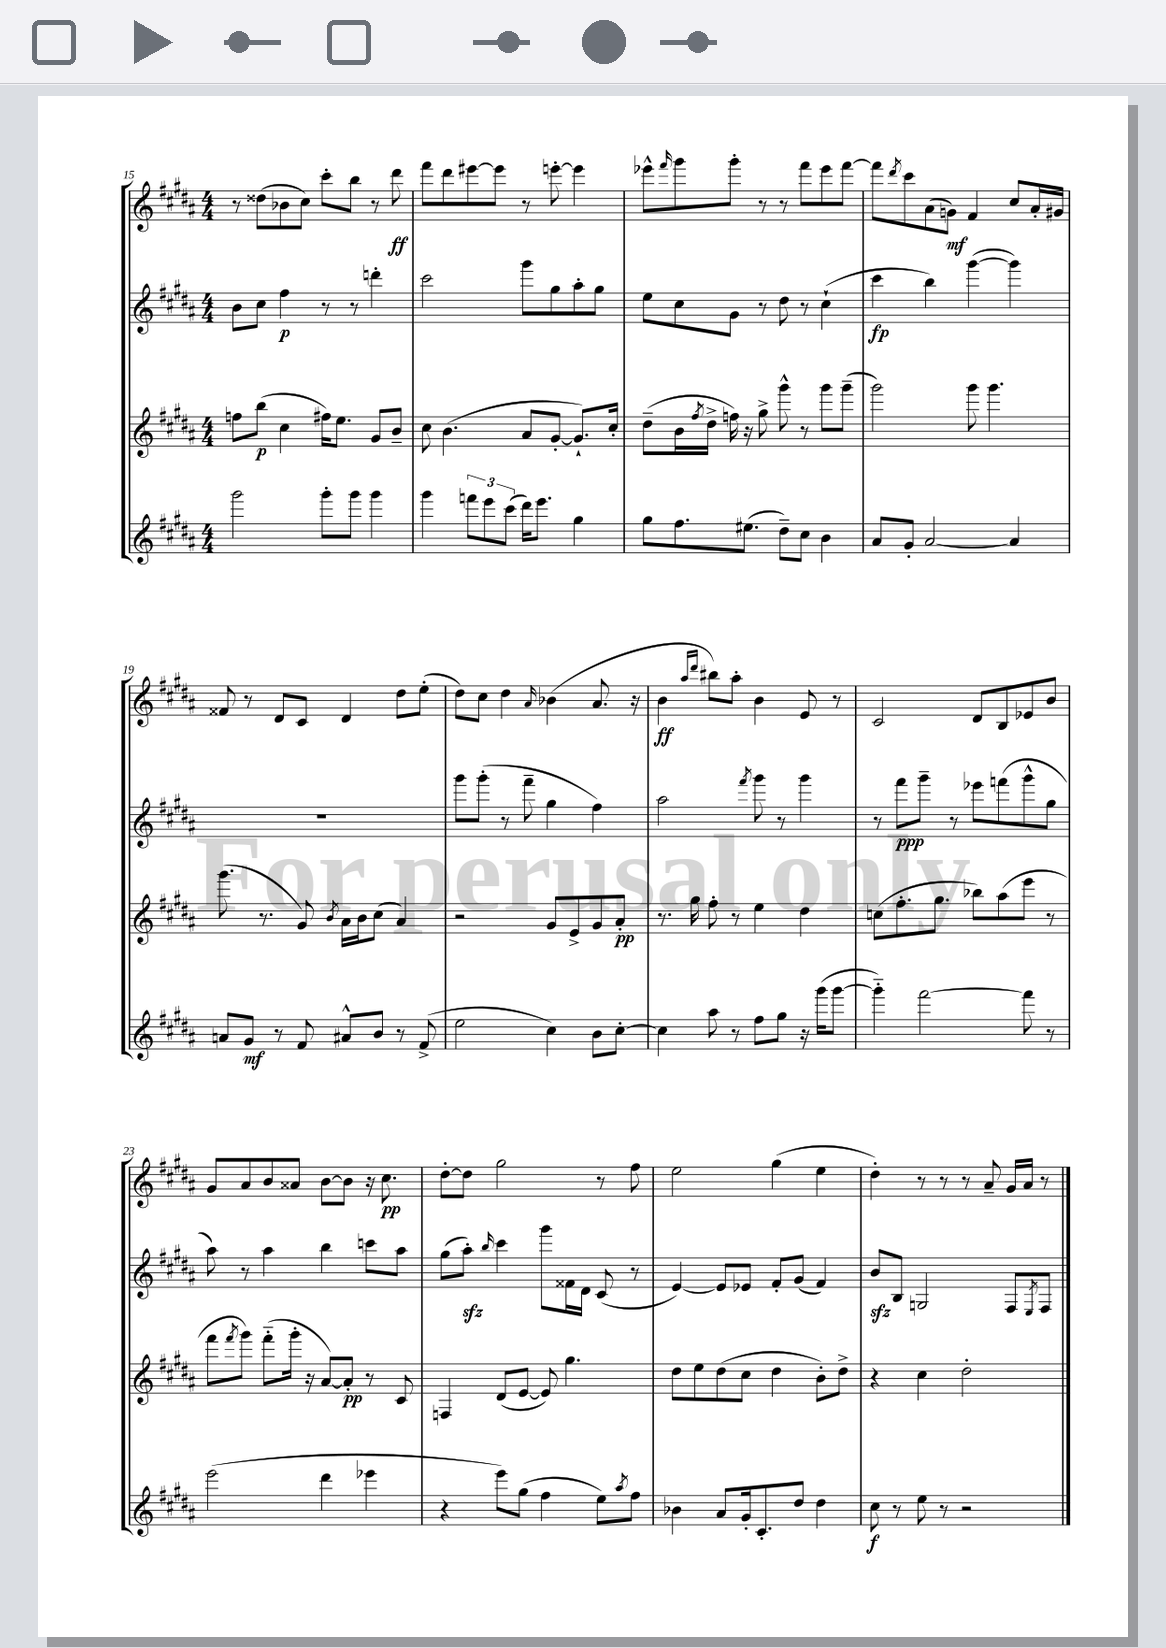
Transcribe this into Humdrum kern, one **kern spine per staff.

**kern	**dynam	**kern	**dynam	**kern	**dynam	**kern	**dynam
*part4	*part4	*part3	*part3	*part2	*part2	*part1	*part1
*staff4	*staff4	*staff3	*staff3	*staff2	*staff2	*staff1	*staff1
*clefG2	*	*clefG2	*	*clefG2	*	*clefG2	*
*k[f#c#g#d#a#]	*	*k[f#c#g#d#a#]	*	*k[f#c#g#d#a#]	*	*k[f#c#g#d#a#]	*
*M4/4	*	*M4/4	*	*M4/4	*	*M4/4	*
=15	=15	=15	=15	=15	=15	=15	=15
2ggg#\	.	8ffn\L	.	8b\L	.	8r	.
.	.	(8bb\J	p	8cc#\J	.	(8dd##X\L	.
.	.	4cc#\	.	4ff#\	p	8b-X\	.
.	.	.	.	.	.	8cc#\J)	.
8ggg#'\L	.	16ff#X\KL)	.	8r	.	8ccc#'\L	.
.	.	8.ee\J	.	.	.	.	.
8ggg#\J	.	.	.	8r	.	8bb\J	.
4ggg#\	.	8g#/L	.	4dddn'\	.	8r	.
.	.	8b~/J	.	.	.	8ddd#\	ff
=16	=16	=16	=16	=16	=16	=16	=16
4ggg#\	.	8cc#\	.	2ccc#\	.	8fff#\L	.
.	.	(4.b\	.	.	.	8ddd#\	.
12fffn\L	.	.	.	.	.	[8eee#X\	.
12eee\	.	.	.	.	.	.	.
.	.	.	.	.	.	8eee#\J]	.
(12ccc#\J	.	.	.	.	.	.	.
16ddd#\KL)	.	8a#/L	.	8ggg#\L	.	8r	.
8.eee\J	.	.	.	.	.	.	.
.	.	[8g#'/J	.	8gg#\	.	[8eeen'\	.
4gg#\	.	8.g#`/L])	.	8aa#'\	.	4eee\]	.
.	.	.	.	8gg#\J	.	.	.
.	.	16cc#'/Jk	.	.	.	.	.
=17	=17	=17	=17	=17	=17	=17	=17
8gg#\L	.	(8dd#~\L	.	8ee\L	.	8eee-X^^\L	.
.	.	.	.	.	.	16qqfff#/	.
8.ff#\	.	16b\L	.	8cc#\	.	8ggg#\	.
.	.	8qff#/	.	.	.	.	.
.	.	16dd#^\JJ	.	.	.	.	.
.	.	16ffn\)	.	8g#\J	.	8ggg#'\J	.
(8.ee#X\J	.	16r	.	.	.	.	.
.	.	8gg#^\	.	8r	.	8r	.
8dd#~\L)	.	8ggg#^^\	.	8dd#\	.	8r	.
8cc#\J	.	8r	.	8r	.	8fff#\L	.
4b\	.	8ggg#\L	.	(4cc#`\	.	8eee-\	.
.	.	(8ggg#~\J	.	.	.	[8fff#\J	.
=18	=18	=18	=18	=18	=18	=18	=18
8a#/L	.	2ggg#\)	.	4ccc#\	fp	8fff#\L]	.
.	.	.	.	.	.	8qddd#/	.
8g#'/J	.	.	.	.	.	8ccc#\	.
[2a#/	.	.	.	4bb\)	.	(8a#\	.
.	.	.	.	.	.	8gn\J)	mf
.	.	8ggg#\	.	([4ggg#\	.	4f#/	.
.	.	4.ggg#\	.	.	.	.	.
4a#/]	.	.	.	4ggg#\])	.	8cc#/L	.
.	.	.	.	.	.	16a#'/L	.
.	.	.	.	.	.	16g#X/JJ	.
!!LO:LB:g=z
=19	=19	=19	=19	=19	=19	=19	=19
8an/L	.	(8.ggg#\	.	1r	.	8f##X/	.
8g#/J	mf	.	.	.	.	8r	.
.	.	8.r	.	.	.	.	.
8r	.	.	.	.	.	8d#/L	.
8f#/	.	8g#/)	.	.	.	8c#/J	.
.	.	8qb/	.	.	.	.	.
8a#X^^/L	.	16a#\LL	.	.	.	4d#/	.
.	.	16b\J	.	.	.	.	.
8b/J	.	(8cc#\J	.	.	.	.	.
8r	.	4a#/)	.	.	.	8dd#\L	.
(8f#^/	.	.	.	.	.	(8ee'\J	.
=20	=20	=20	=20	=20	=20	=20	=20
2ee\	.	2r	.	8ggg#\L	.	8dd#\L)	.
.	.	.	.	(8ggg#'\J	.	8cc#\J	.
.	.	.	.	8r	.	4dd#\	.
.	.	.	.	8fff#~\	.	.	.
.	.	.	.	.	.	16qqa#/	.
4cc#\)	.	8g#/L	.	4gg#\	.	(4b-X\	.
.	.	8e^/	.	.	.	.	.
8b\L	.	8g#/	.	4ff#\)	.	8.a#/	.
[8cc#'\J	.	8a#'/J	pp	.	.	.	.
.	.	.	.	.	.	16r	.
=21	=21	=21	=21	=21	=21	=21	=21
4cc#\]	.	8.r	.	2aa#\	.	4b\	ff
.	.	16gg#\	.	.	.	.	.
.	.	.	.	.	.	16qqaa#/LL	.
.	.	.	.	.	.	16qqddd#/JJ	.
8aa#\	.	8ff#'\	.	.	.	8bb#X\L)	.
8r	.	8r	.	.	.	8aa#'\J	.
.	.	.	.	8qfff#/	.	.	.
8ff#\L	.	4ee\	.	8ggg#\	.	4b\	.
8gg#\J	.	.	.	8r	.	.	.
16r	.	4dd#\	.	4ggg#\	.	8e/	.
(16ggg#\KL	.	.	.	.	.	.	.
[8ggg#\J	.	.	.	.	.	8r	.
=22	=22	=22	=22	=22	=22	=22	=22
4ggg#\])	.	(8ccn\L	.	8r	.	2c#/	.
.	.	8.ff#'\	.	8fff#\L	ppp	.	.
[2fff#\	.	.	.	8ggg#~\J	.	.	.
.	.	8.gg#\J	.	.	.	.	.
.	.	.	.	8r	.	.	.
.	.	8bb-X\L)	.	8eee-X\L	.	8d#/L	.
.	.	(8aa#\	.	(8fffn\	.	8B/	.
8fff#\]	.	8eee\J	.	8ggg#^^\	.	8e-X/	.
8r	.	8r	.	8gg#\J	.	8b/J	.
!!LO:LB:g=z
=23	=23	=23	=23	=23	=23	=23	=23
(2eee\	.	8fff#\L	.	8aa#\)	.	8g#/L	.
.	.	8qfff#/	.	.	.	.	.
.	.	8ggg#\J)	.	8r	.	8a#/	.
.	.	(8fff#\L	.	4aa#\	.	8b/	.
.	.	16ggg#'\Jk	.	.	.	8a##X/J	.
.	.	16r	.	.	.	.	.
4ddd#\	.	[8a#/L)	.	4bb\	.	[8b\L	.
.	.	8a#'/J]	pp	.	.	8b\J]	.
4eee-X\	.	8r	.	8cccn\L	.	16r	.
.	.	.	.	.	.	8.cc#\	pp
.	.	8c#/	.	8aa#\J	.	.	.
=24	=24	=24	=24	=24	=24	=24	=24
4r	.	4Fn/	.	(8gg#\L	.	[8dd#'\L	.
.	.	.	.	8aa#zz'\J)	.	8dd#\J]	.
.	.	.	.	16qqbb/	.	.	.
8eee\L)	.	(8d#/L	.	4ccc#\	.	2gg#\	.
(8gg#\J	.	[8e/J	.	.	.	.	.
4ff#\	.	8e/])	.	8ggg#\L	.	.	.
.	.	4.gg#\	.	16f##X\L	.	.	.
.	.	.	.	16d#\JJ	.	.	.
8ee\L)	.	.	.	(8c#/	.	8r	.
8qaa#/	.	.	.	.	.	.	.
8ff#\J	.	.	.	8r	.	8ff#\	.
=25	=25	=25	=25	=25	=25	=25	=25
4b-X\	.	8dd#\L	.	[4e/)	.	2ee\	.
.	.	8ee\	.	.	.	.	.
8a#/L	.	(8dd#\	.	8e/L]	.	.	.
16g#'/k	.	8cc#\J	.	8e-X/J	.	.	.
8.c#'/	.	.	.	.	.	.	.
.	.	4dd#\	.	8f#'/L	.	(4gg#\	.
8dd#/J	.	.	.	(8g#/J	.	.	.
4dd#\	.	8b'\L)	.	4f#/)	.	4ee\	.
.	.	8dd#^\J	.	.	.	.	.
=26	=26	=26	=26	=26	=26	=26	=26
8cc#\	f	4r	.	8bzz/L	.	4dd#'\)	.
8r	.	.	.	8B/J	.	.	.
8ee\	.	4cc#\	.	2Gn/	.	8r	.
8r	.	.	.	.	.	8r	.
2r	.	2dd#'\	.	.	.	8r	.
.	.	.	.	.	.	8a#~/	.
.	.	.	.	8F#/L	.	16g#/LL	.
.	.	.	.	.	.	16a#/JJ	.
.	.	.	.	8qE/	.	.	.
.	.	.	.	8F#/J	.	8r	.
==	==	==	==	==	==	==	==
*-	*-	*-	*-	*-	*-	*-	*-
